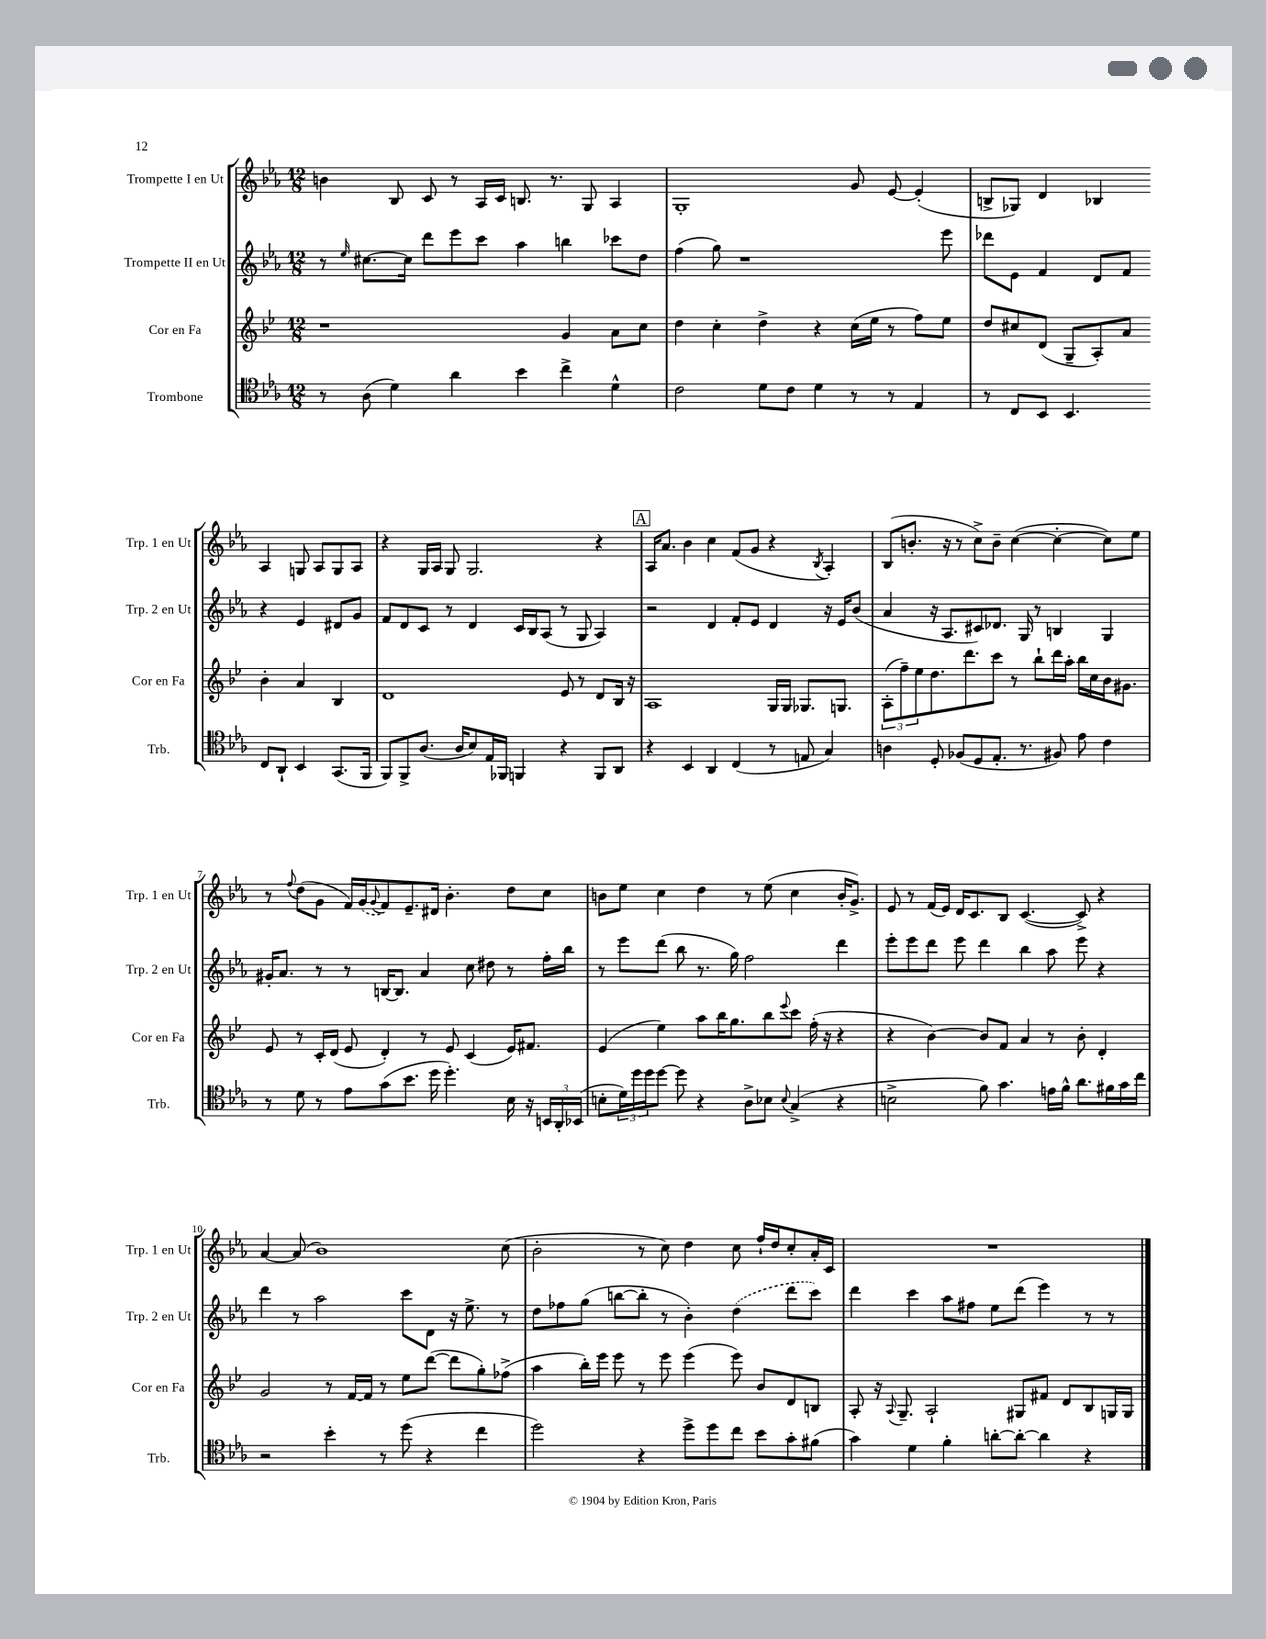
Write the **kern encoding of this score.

**kern	**kern	**kern	**kern
*part4	*part3	*part2	*part1
*staff4	*staff3	*staff2	*staff1
*I"Trombone	*I"Cor en Fa	*I"Trompette II en Ut	*I"Trompette I en Ut
*I'Trb.	*I'Cor en Fa	*I'Trp. 2 en Ut	*I'Trp. 1 en Ut
*clefC4	*clefG2	*clefG2	*clefG2
*k[b-e-a-]	*k[b-e-]	*k[b-e-a-]	*k[b-e-a-]
*M12/8	*M12/8	*M12/8	*M12/8
=1	=1	=1	=1
8r	1r	8r	4bn\
.	.	16qqee-/	.
(8A-\	.	[8.cc#X\L	.
4d\)	.	.	8B-/
.	.	16cc#\Jk]	.
.	.	8ddd\L	8c/
4a-\	.	8eee-\	8r
.	.	8ccc\J	16A-/LL
.	.	.	16c/JJ
4b-\	.	4aa-\	8.Bn/
.	.	.	8.r
4cc^\	4g/	4bbn\	.
.	.	.	8G/
4d^^\	8a\L	8ccc-X\L	4A-/
.	8cc\J	8dd\J	.
=2	=2	=2	=2
2c\	4dd\	(4ff\	1G'
.	4cc'\	8gg\)	.
.	.	1r	.
8d\L	4dd^\	.	.
8c\J	.	.	.
4d\	4r	.	.
8r	(16cc\LL	.	8g/
.	16ee-\JJ	.	.
8r	8r	.	[8e-/
4E-/	8ff\L)	.	(4e-'/]
.	8ee-\J	8eee-\	.
=3	=3	=3	=3
8r	8dd/L	8ddd-X\L	8Bn^/L
8C/L	8cc#X/	8e-\J	8G-X/J)
8BB-/J	(8d/J	4f/	4d/
4.BB-/	8G~/L	.	.
.	8A'/)	8d/L	4B-X/
.	8a/J	8f/J	.
8C/L	4b-'\	4r	4A-/
8AA-`/J	.	.	.
4BB-/	4a/	4e-/	8Gn/
.	.	.	8A-/L
(8.GG/L	4B-/	8d#X/L	8G/
.	.	8g/J	8A-/J
16FF/Jk	.	.	.
!!LO:LB:g=z
=4	=4	=4	=4
8FF/L)	1d	8f/L	4r
8FF^/	.	8d/	.
(8.A-/J	.	8c/J	16G/LL
.	.	.	16A-/JJ
.	.	8r	8G/
16A-/KL	.	.	.
8B-/)	.	4d/	2.G/
16E-/L	.	.	.
16FF-X/JJ	.	.	.
4FFn/	.	16c/LL	.
.	.	16B-/J	.
.	.	(8A-/J	.
4r	8e-/	8r	.
.	8r	8G/	.
8FF/L	8d/L	4A-/)	4r
8AA-/J	16B-/Jk	.	.
.	16r	.	.
!!LO:REH:place=s1:t=A
=5	=5	=5	=5
4r	1A	2r	16A-/KL
.	.	.	8.a-/J
4BB-/	.	.	4b-\
4AA-/	.	4d/	4cc\
(4C/	.	8f'/L	(8f/L
.	.	8e-/J	8g/J
8r	16G/LL	4d/	4r
.	16G/JJ	.	.
8En/	8.G-X/L	.	.
.	.	.	8qB-/
4G/)	.	16r	4A-'/)
.	8.Gn/J	16e-/KL	.
.	.	(8b-/J	.
=6	=6	=6	=6
4An\	(12A'\L	4a-/	(8B-/L
.	12ff~\)	.	.
.	.	.	8.bn'/J
.	12ee-\	.	.
8D'/	8.dd\	16r	.
.	.	8.A-/L	16r
(8F-X/L	.	.	8r
.	8.ddd\	.	.
8D/	.	8c#X/)	8cc^\L)
8.E-'/J	8ccc\J	8.d-X/J	8b~\J
.	8r	.	([4cc\
8.r	.	16G/	.
.	8bb-`\L	8r	.
8F#X/)	16ddd\L	4Bn/	4cc'\_
.	16aa'\JJ	.	.
8e-\	16bb-\LL	.	.
.	16cc\	.	.
4c\	16b-\J	4G/	8cc\L])
.	8.g#X\J	.	.
.	.	.	8ee-\J
!!LO:LB:g=z
=7	=7	=7	=7
8r	8e-/	16g#X'/KL	8r
.	.	8.a-/J	.
.	.	.	8qqff/
8d\	8r	.	(8dd\L
8r	16c'/LL	8r	8g\J
.	(16d/JJ	.	.
8e-\L	8e-/	8r	16f/LL)
.	.	.	(16g/J
.	.	.	8qqg/
(8g\	4d'/)	[16Bn/KL	8f/)
.	.	8.B/J]	.
8.b-\J	.	.	8.e-~/
.	8r	4a-/	.
16dd\	.	.	16d#X/Jk
4.dd'\)	8e-/	.	4.b-'\
.	(4c/	8cc\	.
.	.	8dd#X\	.
16B-\	16e-/KL)	8r	8dd\L
16r	8.f#X/J	.	.
24BBn/LL	.	16ff'\LL	8cc\J
24AA-'/	.	.	.
.	.	16bb-\JJ	.
(24BB-X/JJ	.	.	.
=8	=8	=8	=8
8Bn'\L	(4e-/	8r	8bn\L
24d\L)	.	8eee-\L	8ee-\J
24dd\	.	.	.
24dd\J	.	.	.
[8dd\J	4ee-\)	(8ddd\J	4cc\
8dd\]	.	8bb-\	.
4r	8aa\L	8.r	4dd\
.	16bb-\K	.	.
.	8.gg\	16gg\)	.
8A-^\L	.	2ff\	8r
8B-X\J	8bb-\	.	(8ee-\
8qqB-/	8qqeee-/	.	.
(4G^/	8ccc\J	.	4cc\
.	(16ff'\	.	.
.	16r	.	.
4r	4r	4ddd\	16b'/KL
.	.	.	8.g^/J)
=9	=9	=9	=9
2Bn^\	4r	8eee-'\L	8e-/
.	.	8eee-\	8r
.	[4b-\)	8ddd\J	(16f/LL
.	.	.	16e-/JJ)
.	.	8eee-\	16d/KL
.	.	.	8.c/
8f\)	8b-/L]	4ddd\	.
4.g\	8f/J	.	8B-/J
.	4a/	4bb-\	([4.c/
16en\LL	8r	8aa-\	.
16f^^\JJ	.	.	.
8.a-\L	8b-'\	8eee-\	8c^/])
.	4d'/	4r	4r
16f#X\L	.	.	.
16g\	.	.	.
16cc\JJ	.	.	.
!!LO:LB:g=z
=10	=10	=10	=10
2r	2g/	4ddd\	[4a-/
.	.	8r	(8a-/]
.	.	2aa-\	1b-)
4b-'\	8r	.	.
.	[16f/LL	.	.
.	16f/JJ]	.	.
8r	8r	.	.
(8dd\	8ee-\L	8ccc\L	.
4r	([8ddd\J	8d\J	.
.	8ddd\L]	16r	.
.	.	8.ee-^\	.
4cc\	8gg'\)	.	.
.	(8ff-X^\J	8r	(8cc\
=11	=11	=11	=11
2dd\)	4aa\	8dd\L	2b-'\
.	.	8ff-X\	.
.	16bb-'\LL)	(8gg\J	.
.	16eee-\JJ	.	.
.	8eee-\	[8bbn\L	.
4r	8r	8bb'\J]	8r
.	8eee-\	8r	8cc\)
8dd^\L	(4eee-\	4b-'\)	4dd\
8dd\	.	.	.
8cc\J	8eee-\)	(4dd\	8cc\
8b-\L	8b-/L	.	16ff`/LL
.	.	.	16dd/J
8g'\	8d/	8ddd\L	8cc'/
(8f#X\J	8Bn/J	8ccc\J)	16a-'/L
.	.	.	16c/JJ
=12	=12	=12	=12
4g\)	8A'/	4ddd\	1.r
.	16r	.	.
.	8qqA/	.	.
.	8.G~/	.	.
4d\	.	4ccc\	.
.	2A`/	.	.
4f'\	.	8aa-\L	.
.	.	8ff#X\J	.
[8an'\L	.	8ee-\L	.
8a'\J_	8G#X/L	(8ddd\J	.
4a\]	8f#X/J	4eee-\)	.
.	8d/L	.	.
4r	8B-/	8r	.
.	16Gn/L	8r	.
.	16G/JJ	.	.
==	==	==	==
*-	*-	*-	*-
